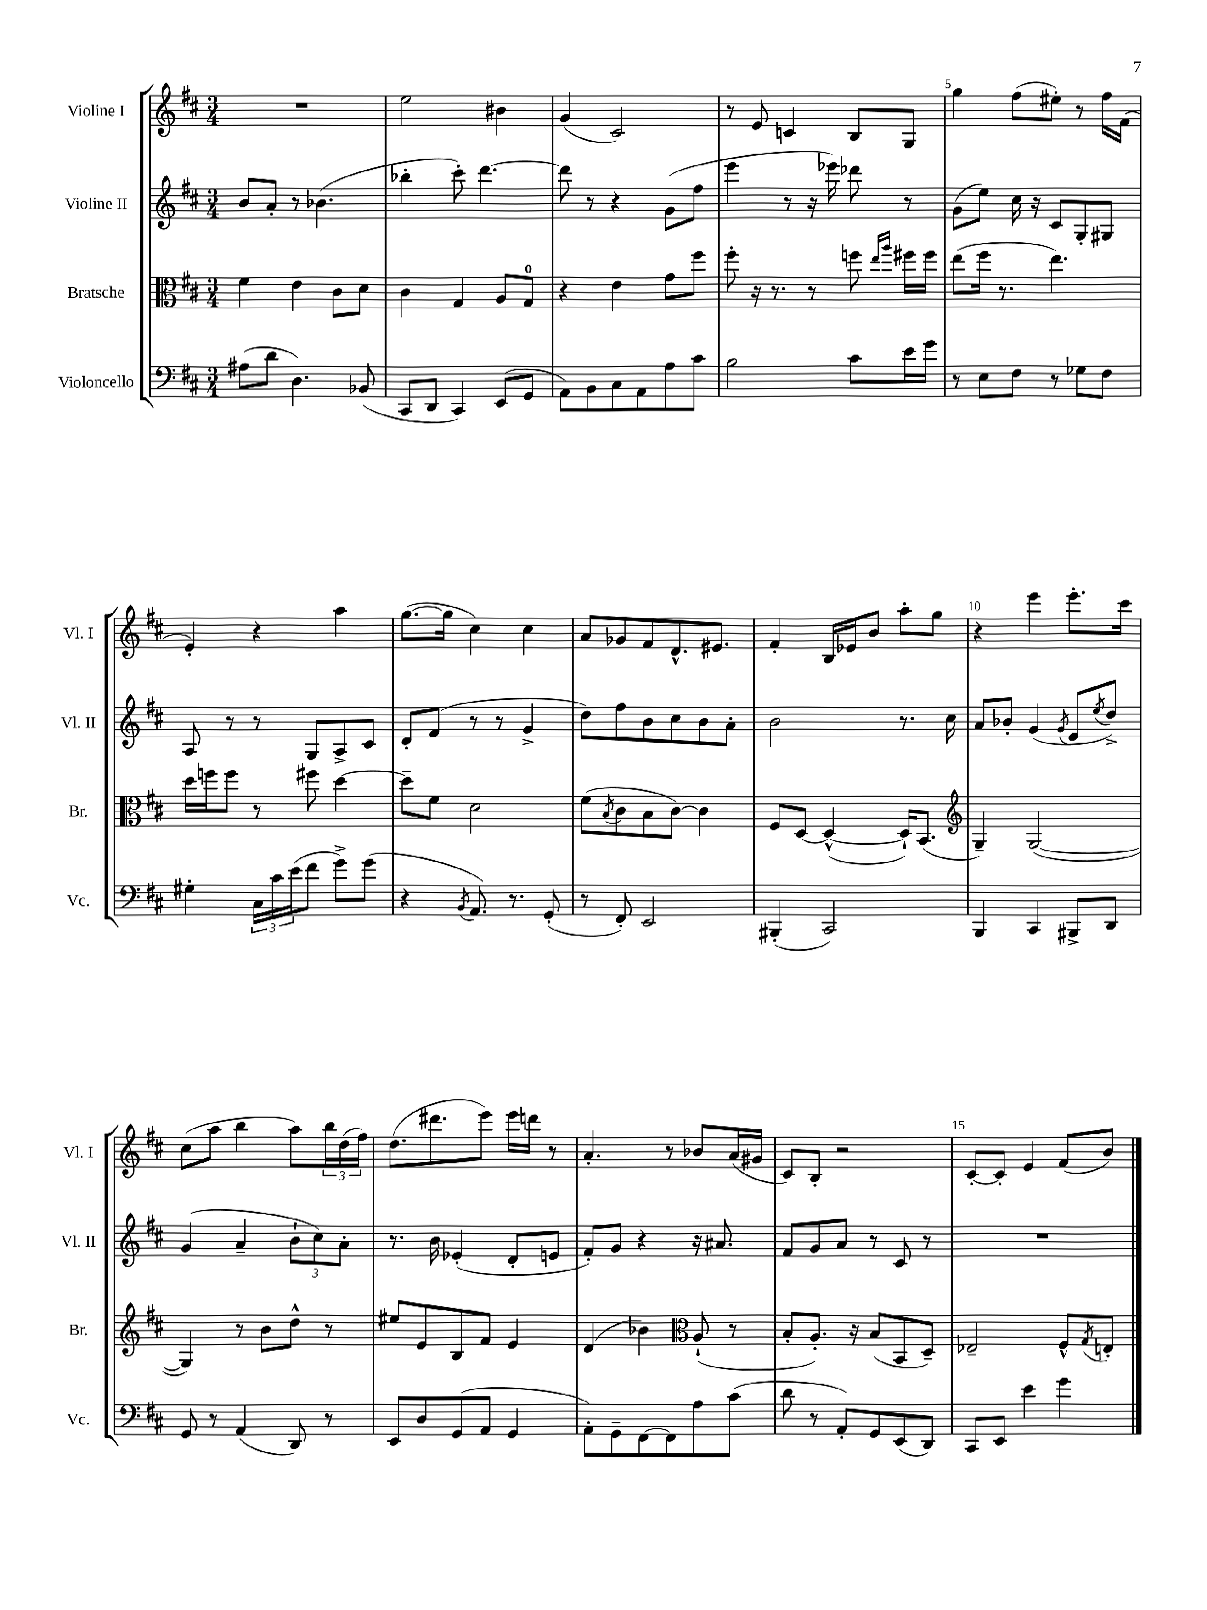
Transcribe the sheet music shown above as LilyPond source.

<<
\new StaffGroup <<
\new Staff = "s0" \with { instrumentName = "Violine I" shortInstrumentName = "Vl. I" } {
    \clef treble \key d \major \numericTimeSignature \time 3/4
    R2. |
    e''2 bis'4 |
    g'4( cis'2) |
    r8 e'8 c'4 b8 g8 |
    g''4 fis''8( eis''8-.) r8 fis''16 fis'16( |
    e'4-.) r4 a''4 |
    g''8.~( g''16 cis''4) cis''4 |
    a'8 ges'8 fis'8 d'8.-^ eis'8. |
    fis'4-. b16 ees'16 b'8 a''8-. g''8 |
    r4 e'''4 e'''8.-. cis'''16 |
    cis''8( a''8 b''4 a''8) \tuplet 3/2 { b''16 d''16( fis''16) } |
    d''8.( dis'''8. e'''8) e'''16 d'''16 r8 |
    a'4.-. r8 bes'8 a'16( gis'16 |
    cis'8) b8-. r2 |
    cis'8~-. cis'8-. e'4 fis'8( b'8) \bar "|." |
}
\new Staff = "s1" \with { instrumentName = "Violine II" shortInstrumentName = "Vl. II" } {
    \clef treble \key d \major \numericTimeSignature \time 3/4
    b'8 a'8-. r8 bes'4.( |
    bes''4-. cis'''8-.) d'''4.~ |
    d'''8 r8 r4 g'8( fis''8 |
    e'''4 r8 r16 ees'''16) des'''8 r8 |
    g'8( e''8) cis''16 r16 cis'8 g8-. gis8 |
    a8 r8 r8 g8 a8-> cis'8 |
    d'8-. fis'8( r8 r8 g'4-> |
    d''8) fis''8 b'8 cis''8 b'8 a'8-. |
    b'2 r8. cis''16 |
    a'8 bes'8-. g'4( \acciaccatura { g'8 } e'8 \acciaccatura { e''8 } d''8->) |
    g'4( a'4-- \tuplet 3/2 { b'8-! cis''8) a'8-. } |
    r8. b'16 ees'4-.( d'8-. e'8 |
    fis'8-.) g'8 r4 r16 ais'8. |
    fis'8 g'8 a'8 r8 cis'8 r8 |
    R2. \bar "|." |
}
\new Staff = "s2" \with { instrumentName = "Bratsche" shortInstrumentName = "Br." } {
    \clef alto \key d \major \numericTimeSignature \time 3/4
    fis'4 e'4 cis'8 d'8 |
    cis'4 g4 a8 g8-0 |
    r4 e'4 g'8 fis''8 |
    fis''8-. r16 r8. r8 f''8 \grace { e''16 a''16 } fis''16 fis''16 |
    e''8( fis''16 r8. e''4.) |
    d''16 f''16 f''8 r8 fis''8 d''4~ |
    d''8-- fis'8 d'2 |
    fis'8( \acciaccatura { b8 } cis'8 b8 cis'8~) cis'4 |
    fis8 d8~ d4~-^( d16-!) b,8.( |
    \clef treble g4--) g2~( |
    g4) r8 b'8 d''8-^ r8 |
    eis''8 e'8 b8 fis'8 e'4 |
    d'4( bes'4) \clef alto a8-!( r8 |
    b8-. a8.-.) r16 b8( b,8 d8--) |
    ees2-- fis8-^ \acciaccatura { g8 } e8-. \bar "|." |
}
\new Staff = "s3" \with { instrumentName = "Violoncello" shortInstrumentName = "Vc." } {
    \clef bass \key d \major \numericTimeSignature \time 3/4
    ais8( d'8 d4.) bes,8( |
    cis,8 d,8 cis,4) e,8( g,8 |
    a,8) b,8 cis8 a,8 a8 cis'8 |
    b2 cis'8 e'16 g'16 |
    r8 e8 fis8 r8 ges8 fis8 |
    gis4-. \tuplet 3/2 { cis16 cis'16 e'16( } fis'8 g'8->) g'8( |
    r4 \acciaccatura { b,8 } a,8.) r8. g,8-.( |
    r8 fis,8-.) e,2 |
    bis,,4-.( cis,2) |
    b,,4 cis,4 bis,,8-> d,8 |
    g,8 r8 a,4( d,8) r8 |
    e,8 d8 g,8( a,8 g,4 |
    a,8-.) g,8-- fis,8~ fis,8 a8 cis'8( |
    d'8 r8 a,8-.) g,8 e,8( d,8) |
    cis,8 e,8 e'4 g'4 \bar "|." |
}
>>
>>
\layout { \context { \Score \override BarNumber.break-visibility = ##(#f #t #t) barNumberVisibility = #(every-nth-bar-number-visible 5) } }
